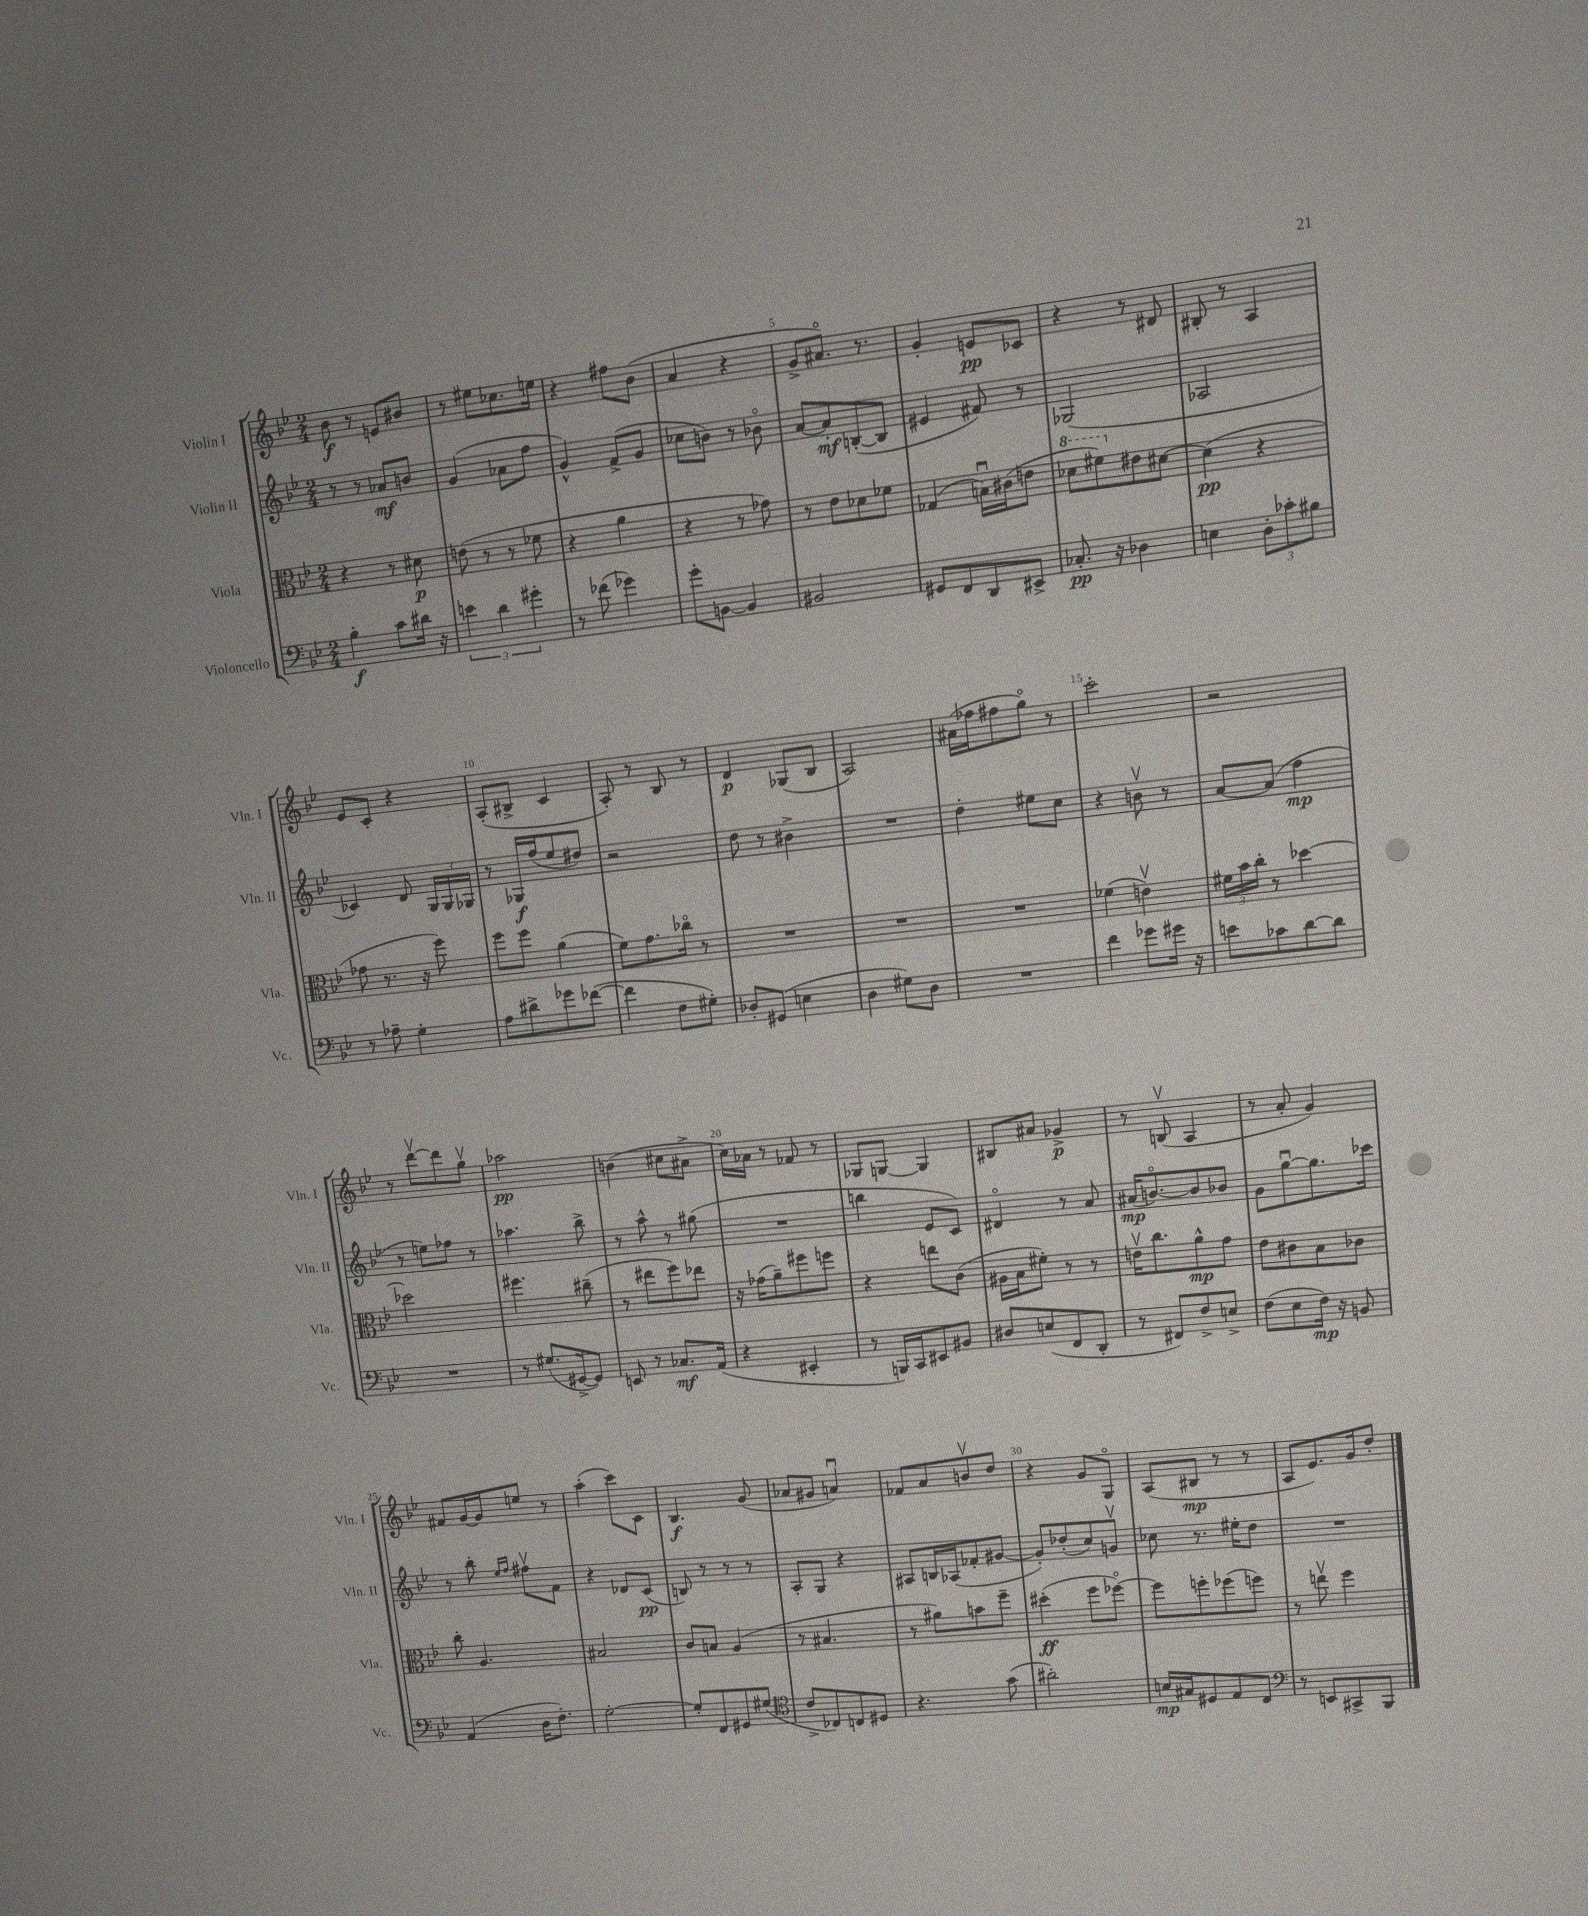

**kern	**dynam	**kern	**dynam	**kern	**dynam	**kern	**dynam
*part4	*part4	*part3	*part3	*part2	*part2	*part1	*part1
*staff4	*staff4	*staff3	*staff3	*staff2	*staff2	*staff1	*staff1
*I"Violoncello	*	*I"Viola	*	*I"Violin II	*	*I"Violin I	*
*I'Vc.	*	*I'Vla.	*	*I'Vln. II	*	*I'Vln. I	*
*clefF4	*	*clefC3	*	*clefG2	*	*clefG2	*
*k[b-e-]	*	*k[b-e-]	*	*k[b-e-]	*	*k[b-e-]	*
*M2/4	*	*M2/4	*	*M2/4	*	*M2/4	*
=1	=1	=1	=1	=1	=1	=1	=1
4B-'\	f	4r	.	8r	.	8b-\	f
.	.	.	.	8r	.	8r	.
8c\L	.	8r	.	8a-X/L	mf	8en/L	.
16d#X\Jk	.	8d#X\	p	8bn/J	.	8b#X/J	.
16r	.	.	.	.	.	.	.
=2	=2	=2	=2	=2	=2	=2	=2
6en\	.	(8en\	.	(4g/	.	8r	.
.	.	8r	.	.	.	8ee#X\L	.
6d\	.	.	.	.	.	.	.
.	.	8r	.	8a-X\L	.	8.cc-X\	.
6g#X'\	.	.	.	.	.	.	.
.	.	8f-X\	.	8ff\J	.	.	.
.	.	.	.	.	.	16een\Jk	.
=3	=3	=3	=3	=3	=3	=3	=3
8r	.	4r	.	4g^^/)	.	4r	.
(8f-X\	.	.	.	.	.	.	.
4g-X\)	.	4a\	.	(8f^/L	.	8ff#X\L	.
.	.	.	.	8g/J	.	(8b-\J	.
=4	=4	=4	=4	=4	=4	=4	=4
8g'\L	.	4r	.	8cc-X\L	.	4a/	.
[8BBn\J	.	.	.	8bn\J)	.	.	.
4BB/]	.	8r	.	8r	.	4r	.
.	.	8g-X\)	.	8b-X\	.	.	.
=5	=5	=5	=5	=5	=5	=5	=5
2BB#X/	.	8r	.	[8a/L	.	8g^/L	.
.	.	8e-\L	.	8a'/]	mf	8.a#X/J)	.
.	.	8d-X\	.	([8Bn'/	.	.	.
.	.	.	.	.	.	8.r	.
.	.	8f-X\J	.	8B/J]	.	.	.
=6	=6	=6	=6	=6	=6	=6	=6
8GG#X/L	.	(4G-X/	.	4e#X/	.	4g'/	.
8FF/	.	.	.	.	.	.	.
8DD/	.	16Bnu\LL)	.	8f#X/)	.	8en/L	pp
.	.	(16c#X\J	.	.	.	.	.
8EE#X^/J	.	8en\J	.	8r	.	8c-X/J	.
=7	=7	=7	=7	=7	=7	=7	=7
*	*	*8va	*	*	*	*	*
8.C-X'/	pp	8dd-X\L	.	(2G-X/	.	4r	.
.	.	8ff#X\)	.	.	.	.	.
16r	.	.	.	.	.	.	.
*	*	*X8va	*	*	*	*	*
4D-X\	.	8e#X\	.	.	.	8r	.
.	.	[8d#X\J	.	.	.	8d#X/	.
=8	=8	=8	=8	=8	=8	=8	=8
4En\	.	(4d#\]	pp	2A-X/	.	8B#X'/	.
.	.	.	.	.	.	8r	.
12D'\L	.	4r	.	.	.	4A/	.
12c-X'\	.	.	.	.	.	.	.
12B#X\J	.	.	.	.	.	.	.
!!LO:LB:g=z
=9	=9	=9	=9	=9	=9	=9	=9
8r	.	8g-X\	.	4c-X/)	.	8e-/L	.
8A-X~\	.	8.r	.	.	.	8c'/J	.
4G'\	.	.	.	8d/	.	4r	.
.	.	16r	.	.	.	.	.
.	.	8ff\)	.	24G/LL	.	.	.
.	.	.	.	24G/	.	.	.
.	.	.	.	24G-X/JJ	.	.	.
=10	=10	=10	=10	=10	=10	=10	=10
8A\L	.	8ff\L	.	8r	.	(8A'/L	.
8d#X^\	.	8ff\J	.	16G-X/LL	f	8B#X^/J	.
.	.	.	.	(16ff/J	.	.	.
8g-X\	.	(4a\	.	8ee-/	.	4c/	.
([8f-X\J	.	.	.	8dd#X/J)	.	.	.
=11	=11	=11	=11	=11	=11	=11	=11
4f-\]	.	8f\L)	.	2r	.	8A'/)	.
.	.	8.g\	.	.	.	8r	.
8F\L	.	.	.	.	.	8B-/	.
.	.	16cc-X\Jk	.	.	.	.	.
8G#X'\J)	.	8r	.	.	.	8r	.
=12	=12	=12	=12	=12	=12	=12	=12
8D-X'/L	.	2r	.	8dd\	.	4d/	p
(8GG#X/J	.	.	.	8r	.	.	.
4En\	.	.	.	4b#X^\	.	(8G-X/L	.
.	.	.	.	.	.	8B-/J	.
=13	=13	=13	=13	=13	=13	=13	=13
4D\	.	2r	.	2r	.	2A/)	.
8G#X\L)	.	.	.	.	.	.	.
8D\J	.	.	.	.	.	.	.
=14	=14	=14	=14	=14	=14	=14	=14
2r	.	2r	.	4dd'\	.	(16a#X\LL	.
.	.	.	.	.	.	16ff-X\J	.
.	.	.	.	.	.	8ff#X\	.
.	.	.	.	8ee#X\L	.	8gg\J)	.
.	.	.	.	8cc\J	.	8r	.
=15	=15	=15	=15	=15	=15	=15	=15
4f\	.	(4f-X\	.	4r	.	2ccc'\	.
8g-X\L	.	4env\)	.	8bnv\	.	.	.
16g#X\Jk	.	.	.	8r	.	.	.
16r	.	.	.	.	.	.	.
=16	=16	=16	=16	=16	=16	=16	=16
8en\L	.	24f#X\LL	.	[8a/L	.	2r	.
.	.	24b-\	.	.	.	.	.
.	.	24cc'\JJ	.	.	.	.	.
8c-X\	.	8r	.	(8a/J]	.	.	.
[8d\	.	[4dd-X\	.	4ff\	mp	.	.
8d\J]	.	.	.	.	.	.	.
!!LO:LB:g=z
=17	=17	=17	=17	=17	=17	=17	=17
2r	.	2dd-X\]	.	8r	.	8r	.
.	.	.	.	8een\L)	.	[8dddv\L	.
.	.	.	.	8ff-X\J	.	8ddd\]	.
.	.	.	.	8r	.	8ggv\J	.
=18	=18	=18	=18	=18	=18	=18	=18
8r	.	4.ff#X\	.	4.aa-X\	.	2aa-X\	pp
(8.G#X/L	.	.	.	.	.	.	.
[16GG#X^/k	.	.	.	.	.	.	.
8GG#/J])	.	(8cc#X~\	.	8bb-^\	.	.	.
=19	=19	=19	=19	=19	=19	=19	=19
8EEn/	.	8r	.	8r	.	(4bn\	.
8r	.	8ee#X\L	.	8aa^^\	.	.	.
8.C-X/L	mf	8ff\)	.	8r	.	8cc#X\L	.
.	.	8ee-X\J	.	(8gg#X\	.	8a#X^\J	.
(16AA/Jk	.	.	.	.	.	.	.
=20	=20	=20	=20	=20	=20	=20	=20
4r	.	16r	.	2r	.	16cc\LL)	.
.	.	(16g-X\KL	.	.	.	16a-X\JJ	.
.	.	8a~\)	.	.	.	8r	.
4EE#X'/	.	8ff#X\	.	.	.	8f-X/	.
.	.	8ffn\J	.	.	.	8r	.
=21	=21	=21	=21	=21	=21	=21	=21
8r	.	4r	.	4bbn\	.	8G-X/L	.
16BBBn/LL)	.	.	.	.	.	[8Gn/J	.
16CC/J	.	.	.	.	.	.	.
8EE#X/	.	8een\L	.	8e-/L	.	4G/]	.
8BB#X/J	.	(8c\J	.	8c/J)	.	.	.
=22	=22	=22	=22	=22	=22	=22	=22
8D#X/L	.	16A#X\LL	.	4d#X/	.	8B#X/L	.
.	.	16B-\J	.	.	.	.	.
(8En/	.	8f#X'\J)	.	.	.	8a#X/J	.
8FF/	.	8r	.	8r	.	4g-X^/	p
8DD'/J	.	8r	.	8a/	.	.	.
=23	=23	=23	=23	=23	=23	=23	=23
8r	.	16env\KL	.	(16a#X/KL	mp	8r	.
.	.	8.cc\	.	[8.bn/)	.	.	.
8FF#X/L)	.	.	.	.	.	(8Bnv/	.
8F^/	.	8a^^\	mp	8b/]	.	4A/	.
8En^/J	.	8g\J	.	8b-X/J	.	.	.
=24	=24	=24	=24	=24	=24	=24	=24
(8F\L	.	8e-\L	.	8g\L	.	8r	.
8E-\	.	8c#X\	.	[8ggu\	.	8a'/	.
16F\Jk)	mp	8B-\	.	8.gg\]	.	4g/)	.
16r	.	.	.	.	.	.	.
8BBn/	.	8c-X\J	.	.	.	.	.
.	.	.	.	16ccc-X\Jk	.	.	.
!!LO:LB:g=z
=25	=25	=25	=25	=25	=25	=25	=25
(4AA/	.	8cc'\	.	8r	.	8f#X/L	.
.	.	4.A/	.	8bb-'\	.	[16g/L	.
.	.	.	.	.	.	16g/J]	.
.	.	.	.	16qqee-/LL	.	.	.
.	.	.	.	16qqff/JJ	.	.	.
16D\KL	.	.	.	8ff#Xv\L	.	8een/J	.
8.F'\J)	.	.	.	.	.	.	.
.	.	.	.	8f\J	.	8r	.
=26	=26	=26	=26	=26	=26	=26	=26
[2G'\	.	2B#X/	.	4r	.	(4aa'\	.
.	.	.	.	8d-X/L	.	8ccc\L)	.
.	.	.	.	(8c/J	pp	8c\J	.
=27	=27	=27	=27	=27	=27	=27	=27
8G'/L]	.	8c/L	.	8Bn/)	.	4.B-/	f
8FF/	.	8Bn/J	.	8r	.	.	.
8GG#X/	.	(4A/	.	8r	.	.	.
(8G#X/J	.	.	.	8r	.	(8g/	.
=28	=28	=28	=28	=28	=28	=28	=28
*clefC4	*	*	*	*	*	*	*
8c^/L	.	8r	.	8A'/L	.	8a-X/L	.
8C-X/)	.	4.B#X/	.	8G/J	.	8g#X/J	.
8Cn/	.	.	.	4r	.	4anu/)	.
8D#X/J	.	.	.	.	.	.	.
=29	=29	=29	=29	=29	=29	=29	=29
4.r	.	8r	.	8A#X/L	.	8f-X/L	.
.	.	8a#X\L)	.	16Bn/L	.	8a/	.
.	.	.	.	(16A-X/J	.	.	.
.	.	8bn\	.	8f-X'/	.	8bnv/	.
(8g\	.	8ff~\J	.	[8g#X/J	.	8dd/J	.
=30	=30	=30	=30	=30	=30	=30	=30
2a#X'\)	.	(4dd#X'\	ff	8g#'/L])	.	4r	.
.	.	.	.	(8dd-X'/	.	.	.
.	.	8ff\L	.	8cc/)	.	8g/L	.
.	.	[8ff-X\J)	.	8gnv/J	.	8G/J	.
=31	=31	=31	=31	=31	=31	=31	=31
16Bn/LL	mp	8ff-\L]	.	8cc-X\	.	(8A/L	.
16G#X/J	.	.	.	.	.	.	.
8D#X/	.	8ffn'\	.	8.r	.	8B#X/J	mp
8E-/	.	(8ff-X\	.	.	.	8r	.
.	.	.	.	16ee#X'\KL	.	.	.
8C/J	.	8ffn\J)	.	8dd\J	.	8r	.
=32	=32	=32	=32	=32	=32	=32	=32
*clefF4	*	*	*	*	*	*	*
8r	.	8r	.	2r	.	8A/L	.
8EEn/L	.	8eenv\	.	.	.	8.e-/)	.
8CC#X^/	.	4ff\	.	.	.	.	.
.	.	.	.	.	.	16g/k	.
8BBB-/J	.	.	.	.	.	8dd'/J	.
==	==	==	==	==	==	==	==
*-	*-	*-	*-	*-	*-	*-	*-
